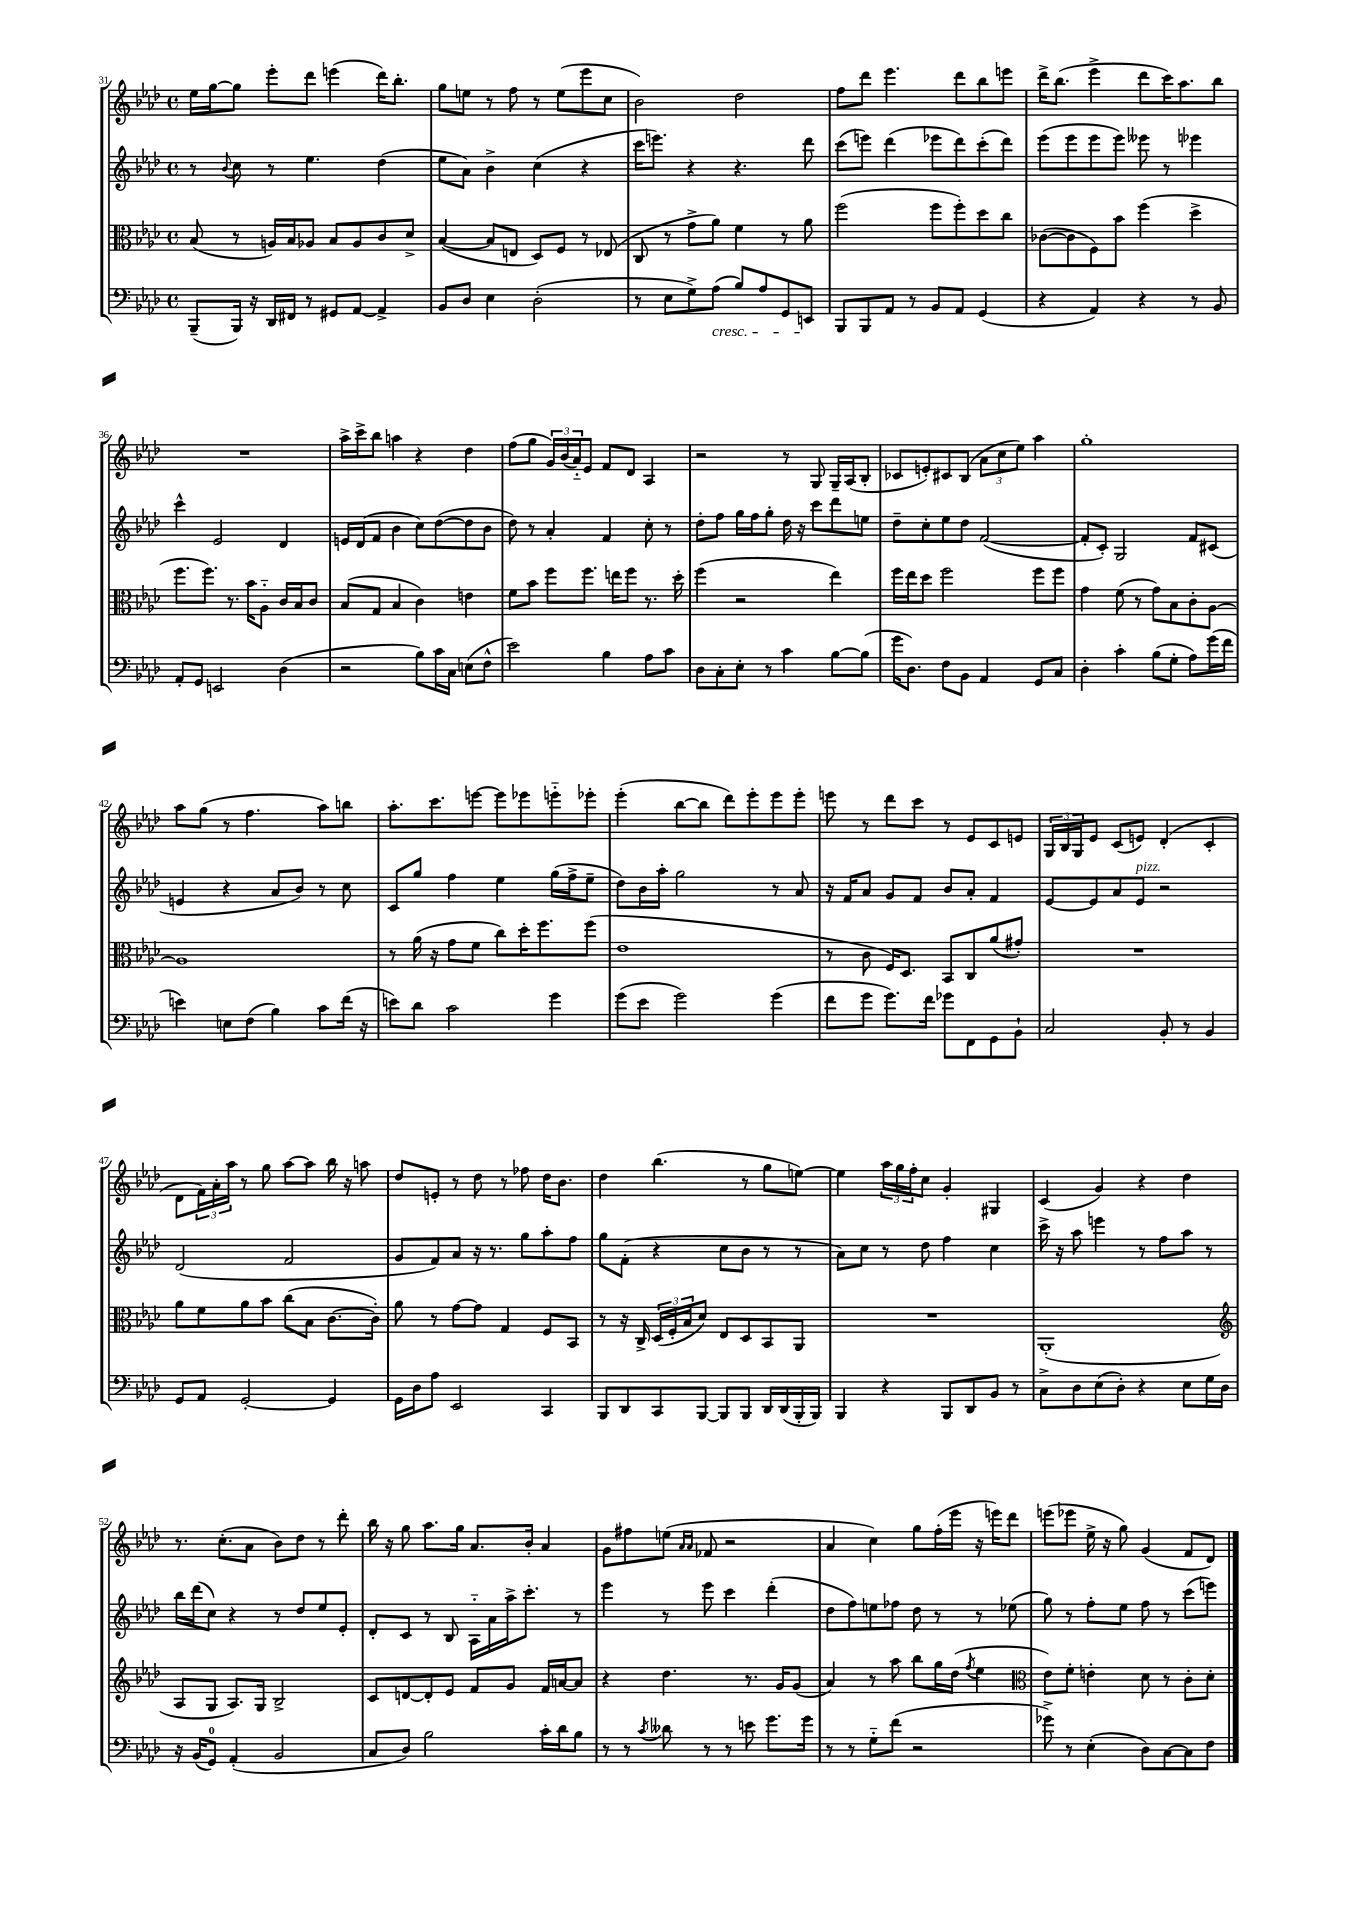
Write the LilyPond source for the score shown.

<<
\new StaffGroup <<
\new Staff = "s0" {
    \clef treble \key aes \major \defaultTimeSignature \time 4/4
    ees''16 g''16~ g''8 ees'''8-. des'''8 e'''4( des'''16) bes''8.-. |
    g''8 e''8 r8 f''8 r8 e''8( ees'''8 c''8 |
    bes'2) des''2 |
    f''8 des'''8 ees'''4. des'''8 bes''8 e'''8 |
    des'''16-> bes''8.( ees'''4-> des'''8 c'''16) aes''8. bes''8 |
    R1 |
    aes''16-> c'''16-> bes''8 a''4 r4 des''4 |
    f''8( g''8 \tuplet 3/2 { g'16) bes'16( aes'16-_) } ees'8 f'8 des'8 aes4 |
    r2 r8 g8 g16-- aes16( bes8-. |
    ces'8 e'8-.) cis'8 bes8( \tuplet 3/2 { aes'8 c''8 ees''8) } aes''4 |
    g''1-. |
    aes''8 g''8( r8 f''4. aes''8) b''8 |
    aes''8.-. c'''8. e'''8~ e'''8 ees'''8 e'''8-_ ees'''8-. |
    ees'''4-.( bes''8~ bes''8 des'''8) ees'''8-. ees'''8 ees'''8-. |
    e'''8 r8 des'''8 c'''8 r8 ees'8 c'8 e'8 |
    \tuplet 3/2 { g16 bes16 g16 } ees'8 c'8( e'8) des'4-.( c'4-. |
    des'8 \tuplet 3/2 { f'16) aes'16-. aes''16 } r8 g''8 aes''8~ aes''8 bes''16 r16 a''8 |
    des''8 e'8-. r8 des''8 r8 fes''8 des''16 bes'8. |
    des''4 bes''4.( r8 g''8 e''8~) |
    e''4 \tuplet 3/2 { aes''16 g''16 f''16-. } c''8 g'4-. gis4 |
    c'4( g'4) r4 des''4 |
    r8. c''8.-.( aes'8 bes'8) des''8 r8 des'''8-. |
    bes''16 r16 g''8 aes''8. g''16 aes'8. bes'16-. aes'4 |
    g'8 fis''8 e''8( \grace { aes'16 aes'16 } fes'8 r2 |
    aes'4 c''4) g''8 f''16-.( ees'''16 r16 e'''16) des'''8 |
    e'''8( ees'''8 ees''16-> r16 g''8) g'4( f'8 des'8) \bar "|." |
}
\new Staff = "s1" {
    \clef treble \key aes \major \defaultTimeSignature \time 4/4
    r8 \appoggiatura { bes'8 } c''8 r8 ees''4. des''4( |
    ees''8 aes'8) bes'4-> c''4( r4 |
    c'''16 e'''8.) r4 r4. des'''8 |
    c'''8( e'''8) des'''4( ees'''8 des'''8) c'''8-.( des'''8) |
    ees'''8( ees'''8 ees'''8 ees'''8) eeses'''8 r8 ees'''4 |
    c'''4-^ ees'2 des'4 |
    e'16 des'16( f'8 bes'4 c''8) des''8~( des''8 bes'8 |
    des''8) r8 aes'4-. f'4 c''8-. r8 |
    des''8-. f''8 g''16 f''16 g''8-. des''16 r16 c'''8 des'''8 e''8 |
    des''8-- c''8-. ees''8 des''8 f'2~( |
    f'8-. c'8-.) g2 f'8 cis'8( |
    e'4 r4 aes'8 bes'8) r8 c''8 |
    c'8 g''8 f''4 ees''4 g''16( f''16-> ees''8-- |
    des''8) bes'16 aes''16-. g''2 r8 aes'8 |
    r16 f'16 aes'8 g'8 f'8 bes'8 aes'8-. f'4 |
    ees'8~ ees'8 aes'8 ees'8^\markup { \italic "pizz." } r2 |
    des'2( f'2 |
    g'8 f'8) aes'8 r16 r8. g''8 aes''8-. f''8 |
    g''8 f'8-.( r4 c''8 bes'8 r8 r8 |
    aes'8) c''8 r8 des''8 f''4 c''4 |
    c'''16-> r16 aes''8 e'''4 r8 f''8 aes''8 r8 |
    bes''16 des'''16( c''8) r4 r8 des''8 ees''8 ees'8-. |
    des'8-. c'8 r8 bes8 aes16-_ aes'16 aes''16-> c'''8.-. r8 |
    ees'''4 r8 ees'''8 c'''4 des'''4-.( |
    des''8 f''8) e''8 fes''8 des''8 r8 r8 ees''8( |
    g''8) r8 f''8-. ees''8 f''8 r8 c'''8( e'''8) \bar "|." |
}
\new Staff = "s2" {
    \clef alto \key aes \major \defaultTimeSignature \time 4/4
    bes8( r8 a16) bes16 aes8 bes8 aes8 c'8 des'8-> |
    bes4~( bes8 e8 des8) f8 r8 ees8( |
    c8 r8 g'8-> aes'8) f'4 r8 aes'8 |
    f''2( f''8 f''8-.) des''8 c''8 |
    ces'8~( ces'8 f8) bes'8 f''4( des''4-> |
    f''8. f''8.) r8. bes'16 aes8-_ c'16 bes16 c'8 |
    bes8( g8 bes4 c'4) e'4 |
    f'8 bes'8 f''8 f''8. e''16 f''8 r8. des''16-. |
    f''4( r2 ees''4) |
    f''16 ees''16 des''8 f''2 f''8 f''8 |
    g'4 f'8( r8 g'8) bes8 c'8-. aes8~ |
    aes1 |
    r8 aes'16( r16 g'8 f'8 c''8) des''16-. f''8. f''8( |
    ees'1 |
    r8 c'8 f16) des8. bes,8 c8 aes'8( gis'8-.) |
    R1 |
    aes'8 f'8 aes'8 bes'8 c''8( bes8 c'8.~ c'16-.) |
    aes'8 r8 g'8~ g'8 g4 f8 bes,8 |
    r8 r16 c16-> \tuplet 3/2 { des16( f16-. bes16 } des'8) ees8 des8 bes,8 aes,8 |
    R1 |
    aes,1-.( |
    \clef treble aes8 g8 aes8.) g16 bes2-> |
    c'8 d'8~ d'8-. ees'8 f'8 g'8 f'16 a'16~ a'8 |
    r4 des''4. r8. g'16 g'8( |
    aes'4) r8 aes''8 bes''8 g''16 des''16( \acciaccatura { f''8 } ees''4 |
    \clef alto ees'8) f'8-. e'4-. des'8 r8 c'8-. des'8-. \bar "|." |
}
\new Staff = "s3" {
    \clef bass \key aes \major \defaultTimeSignature \time 4/4
    bes,,8--( bes,,16) r16 des,16 fis,16 r8 gis,8 aes,8~ aes,4-> |
    bes,8 des8 ees4 des2-.( |
    r8 ees8 g8->) aes8\cresc( bes8) aes8 g,8 e,8\! |
    bes,,8 bes,,8 aes,8 r8 bes,8 aes,8 g,4( |
    r4 aes,4) r4 r8 bes,8 |
    aes,8-. g,8 e,2 des4( |
    r2 bes8) c'16 c16 e8( f8-^ |
    ees'2) bes4 aes8 c'8 |
    des8 c8-. ees8-. r8 c'4 bes8~ bes8( |
    g'16 des8.) f8 bes,8 aes,4 g,8 c8 |
    des4-. c'4-. bes8( g8-. aes8) g'16( f'16 |
    e'4) e8 f8( bes4) c'8 f'16( r16 |
    e'8) des'8 c'2 g'4 |
    g'8( ees'8 g'2) g'4( |
    f'8 g'8 g'8.) f'16 ges'8 f,8 g,8 bes,8-! |
    c2 bes,8-. r8 bes,4 |
    g,8 aes,8 g,2~-. g,4 |
    g,16 des16 aes8 ees,2 c,4 |
    bes,,8 des,8 c,8 bes,,8~ bes,,8 bes,,8 des,16 des,16( bes,,16-. bes,,16) |
    bes,,4 r4 bes,,8 des,8 bes,8 r8 |
    c8-> des8 ees8( des8-.) r4 ees8 g16 des16 |
    r16 bes,16( g,8-0) aes,4-.( bes,2 |
    c8 des8) bes2 c'16-. des'16 bes8 |
    r8 r8 \acciaccatura { c'8 } deses'8 r8 r8 e'8 g'8. g'16 |
    r8 r8 g8-_ f'8( r2 |
    ges'8->) r8 ees4-.( des8) c8~ c8 f8 \bar "|." |
}
>>
>>
\layout { \context { \Score currentBarNumber = #31 } }
